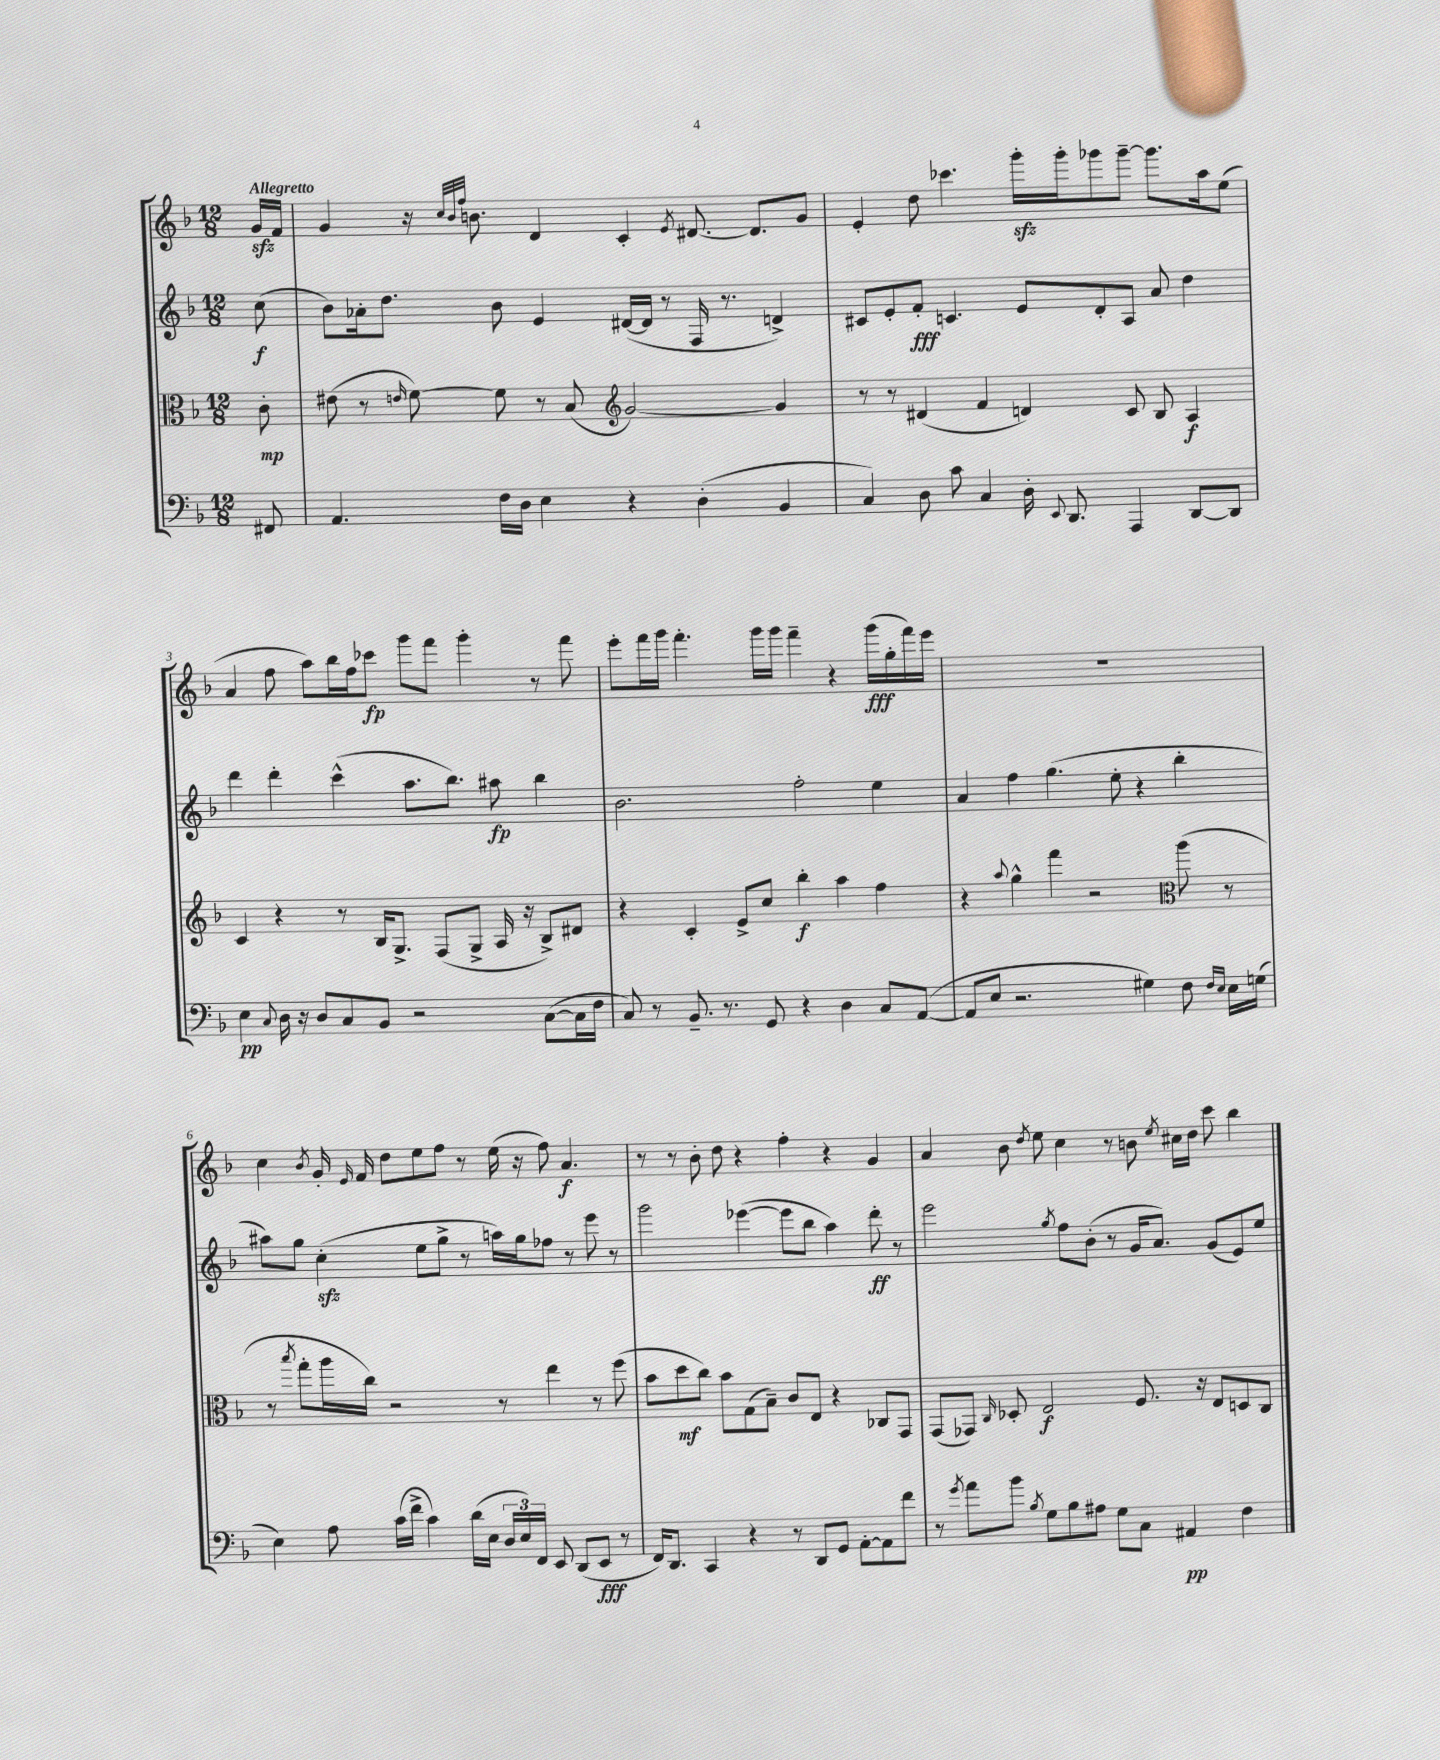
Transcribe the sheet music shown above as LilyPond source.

<<
\new StaffGroup <<
\new Staff = "s0" {
    \clef treble \key f \major \numericTimeSignature \time 12/8 \partial 8 \tempo "Allegretto"
    \autoBeamOff g'16[\sfz f'16] |
    g'4 r16 \grace { c''32[ bes'32 f''32] } b'8. d'4 c'4-. \acciaccatura { e'8 } dis'8.~ dis'8.[ g'8] |
    e'4-. d''8 ces'''4. g'''16[-.\sfz g'''16-. ges'''8 ges'''8]~-- ges'''8.[ a''16 e''8]( |
    a'4 f''8 a''8[) bes''16 f''16 ces'''8]\fp g'''8[ f'''8] g'''4-. r8 f'''8 |
    e'''8[-. f'''16 g'''16] f'''4.-. g'''16[ g'''16] f'''4-- r4 g'''16[\fff( g''16-. f'''16) e'''16] |
    R1. |
    c''4 \acciaccatura { bes'8 } g'16-. \grace { e'16 } f'16 d''8[ e''8 f''8] r8 e''16( r16 f''8) a'4.\f |
    r8 r8 bes'8-. d''8 r4 f''4-. r4 g'4 |
    a'4 bes'8 \acciaccatura { d''8 } e''8 c''4 r8 b'8 \acciaccatura { e''8 } cis''16[ d''16] c'''8 bes''4 \bar "|." |
}
\new Staff = "s1" {
    \clef treble \key f \major \numericTimeSignature \time 12/8 \partial 8
    \autoBeamOff c''8\f( |
    bes'8[) aes'16-. d''8.] bes'8 e'4 dis'16[~( dis'16] r8 f16 r8. d'4->) |
    cis'8[ e'8-. f'8]-.\fff c'4. e'8[ d'8-. a8] a'8 d''4 |
    d'''4 d'''4-. c'''4-^( a''8.[ bes''8.]) ais''8\fp bes''4 |
    bes'2. f''2-. e''4 |
    a'4 f''4 g''4.( e''8-. r4 bes''4-. |
    ais''8[) g''8] c''4-.\sfz( e''8[ g''8]-> r8 a''16[) g''16 fes''8] r8 e'''8 r8 |
    g'''2 ees'''4~( ees'''8[ bes''8] a''4) d'''8-.\ff r8 |
    e'''2 \acciaccatura { g''8 } f''8[ bes'8]-.( r8 g'16[ a'8.]) g'8[( e'8) e''8] \bar "|." |
}
\new Staff = "s2" {
    \clef alto \key f \major \numericTimeSignature \time 12/8 \partial 8
    \autoBeamOff c'8-.\mp |
    eis'8( r8 \grace { e'16 } f'8~) f'8 r8 bes8( \clef treble g'2~) g'4 |
    r8 r8 dis'4( f'4 d'4) c'8 bes8 a4\f |
    c'4 r4 r8 bes16[ g8.]-> f8[( g8]-> a16 r16 bes8[->) dis'8] |
    r4 c'4-. e'8[-> c''8] bes''4-.\f a''4 f''4 |
    r4 \appoggiatura { a''8 } g''4-^ f'''4 r2 \clef alto a''8( r8 |
    r8 \acciaccatura { bes''8 } g''8[-. a''16 c''16]) r2 r8 e''4 r8 f''8( |
    bes'8[ d''8\mf c''8]) bes'8[ g8( bes8]--) c'8[ e8] r4 ces8[ g,8] |
    g,8[( ges,8]) \grace { c16 } des8-. e2\f f8. r16 e8[ d8 c8] \bar "|." |
}
\new Staff = "s3" {
    \clef bass \key f \major \numericTimeSignature \time 12/8 \partial 8
    \autoBeamOff fis,8 |
    a,4. f16[ d16] e4 r4 d4-.( bes,4 |
    c4) d8 c'8 c4 d16-. \appoggiatura { e,8 } d,8. a,,4 d,8[~ d,8] |
    e4\pp \appoggiatura { c8 } d16 r16 d8[ c8 bes,8] r2 c8[~( c16 f16] |
    c8) r8 bes,8.-- r8. g,8 r4 d4 c8[ a,8]~( |
    a,8[ e8] r2. gis4) f8 \grace { f16[ e16] } e16[ g16]( |
    e4) a8 c'16[( f'16]-> c'4) d'16[( e16] \tuplet 3/2 { d16[ e16) f,16] } e,8 d,8[( e,8]\fff r8 |
    f,16[) d,8.] c,4 r4 r8 d,8[ g,8] a,8[~-. a,8 f'8] |
    r8 \acciaccatura { g'8 } a'8[ bes'8] \acciaccatura { bes8 } g8[ bes8 ais8] g8[ c8] ais,4\pp f4 \bar "|." |
}
>>
>>
